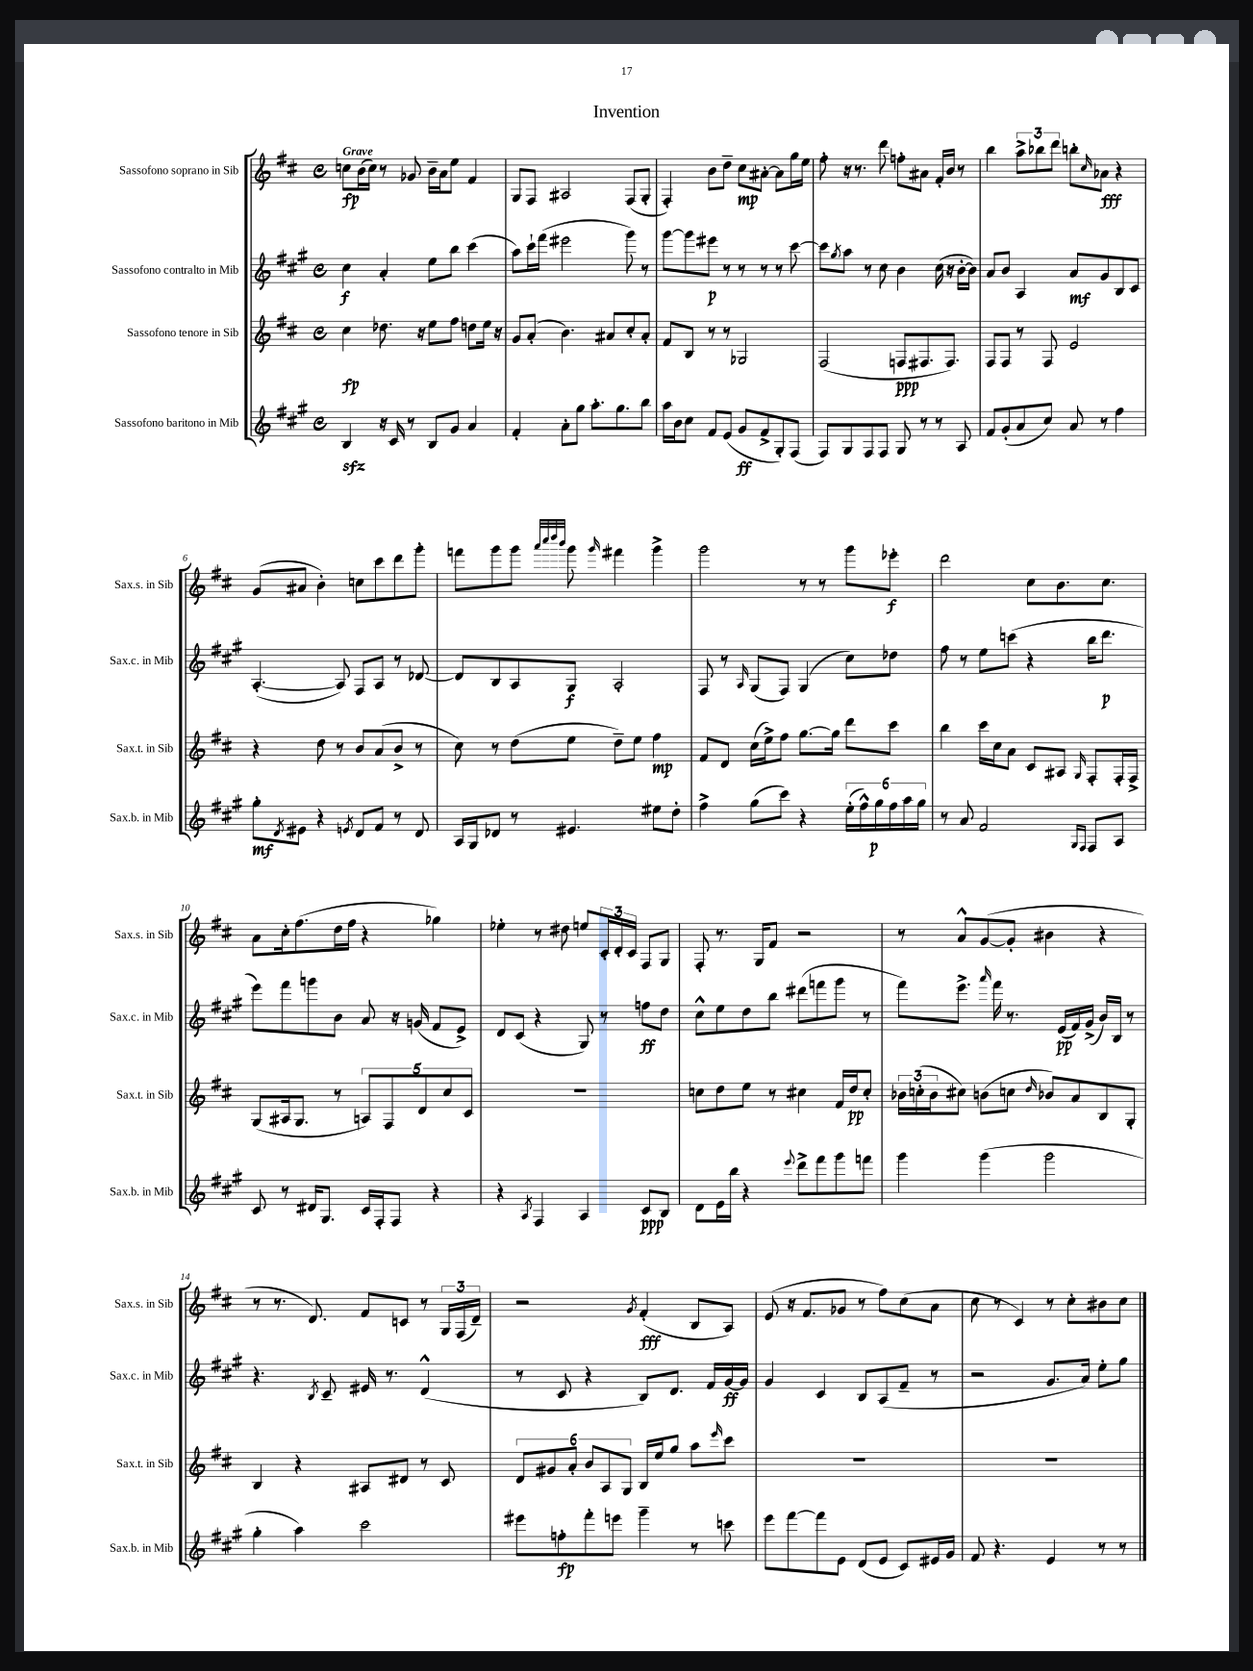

**kern	**kern	**kern	**kern
*staff4	*staff3	*staff2	*staff1
*clefG2	*clefG2	*clefG2	*clefG2
*k[f#c#g#]	*k[f#c#]	*k[f#c#g#]	*k[f#c#]
*M4/4	*M4/4	*M4/4	*M4/4
*met(c)	*met(c)	*met(c)	*met(c)
4B	4cc#	4cc#	8cc
.	.	.	(16b
.	.	.	16cc)
16r	8.dd-	4a'	8r
16c#	.	.	.
8r	.	.	8g-
.	16r	.	.
8B	8ee	8ee	16b~
.	.	.	16a
8g#	8ff#	8bb	8ee
4a	8dd	(4ccc#	4f#
.	16ee	.	.
.	16r	.	.
=	=	=	=
4f#'	8g	8aa)	8G
.	(8a'	16ccc#`	8F#
.	.	(16fff#	.
8a'	4.b)	2eee#	2A#
8gg#	.	.	.
8.aa'	.	.	.
.	8a#	.	.
8.gg#	.	.	.
.	8cc#'	8ggg#)	(8F#
8bb	8a#'	8r	8G'
=	=	=	=
16aa	8f#	[8ggg#	4F#')
16b	.	.	.
8cc#	8B	8ggg#]	.
8f#	8r	8eee#	8b
(8e	8r	8r	8dd~
8g#	2G-	8r	8cc#
8f#^	.	8r	[8a#'
8G#')	.	8r	8a#]
(8F#	.	[8ccc#	16gg
.	.	.	16ee
=	=	=	=
8F#)	(2F#	8ccc#]	8ff#'
.	.	8qgg#	.
8G#	.	8aa	16r
.	.	.	8.r
8F#	.	8r	.
8F#	.	8cc#	8ddd
8G#	8F	4b	8ff'
8r	8.F#	.	8a#
8r	.	(16cc#	16f#'
.	8.F#)	16r	16b
8A	.	[16b'	8r
.	.	16b])	.
=	=	=	=
8f#	8F#	8a	4bb
(8g#'	8F#	8b	.
8a	8r	4A	12aa^
.	.	.	12bb-
8cc#)	8F#	.	.
.	.	.	12ddd
8a	2e	8a	8bb'
.	.	.	16qqcc#
8r	.	8g#	8a-
4ff#	.	8B	4r
.	.	8c#	.
=	=	=	=
8gg#'	4r	([4.A'	(8g
8qd	.	.	.
8e#	.	.	8a#
4r	8dd	.	4b')
.	8r	8A])	.
8qe	.	.	.
8d	8b	8F#	8cc
8f#	(8a	8A	8ccc#
8r	8b^	8r	8ddd
8d	8r	[8d-	8ggg'
=	=	=	=
16A	8cc#)	8d-]	8fff
16G#	.	.	.
8d-	8r	8B	8ggg
8r	(8dd	8A	8ggg
.	.	.	32qqaaa
.	.	.	32qqcccc#
.	.	.	32qqdddd
.	.	.	32qqbbb
4.e#	8ee	8G#	8ggg
.	.	.	16qqggg
.	8dd~)	2A'	4fff#
.	8ee	.	.
8ee#	4ff#	.	4ggg^
8dd'	.	.	.
=	=	=	=
4ff#^	8f#	8F#	2ggg
.	8d	8r	.
.	.	16qqA	.
(8gg#	(16cc#	(8G#	.
.	16ee^)	.	.
8ccc#)	8ff#	8F#)	.
4r	[8.gg	(4G#	8r
.	.	.	8r
.	16gg]	.	.
(24ee'	8ddd	8cc#)	8ggg
24ff#^^)	.	.	.
24gg#	.	.	.
24ff#	8ccc#	8dd-	8eee-'
24aa	.	.	.
24gg#	.	.	.
=	=	=	=
8r	4bb	8ff#	2ddd
8a	.	8r	.
2f#	16ccc#	8ee	.
.	16cc#	.	.
.	8a	(8ccc	.
.	8c#	4r	8cc#
.	8A#	.	8.b
16qqG#	.	.	.
16qqF#	16qqG	.	.
8F#	8F#'	16bb	.
.	.	8.ddd	8.cc#
8A	16F#'	.	.
.	16F#^	.	.
=	=	=	=
8c#	(8G	8eee)	8a
8r	16A#	8fff#	16cc#'
.	8.G	.	(8.ff#
16d#	.	8ggg	.
8.G#	.	.	.
.	8r	8b	16dd
.	.	.	16ff#
16c#	10A)	8a	4r
16F#'	.	.	.
.	10F#	.	.
8F#	.	16r	.
.	.	(16g	.
.	10d	.	.
4r	.	8f#	4gg-)
.	10cc#	.	.
.	.	8e^)	.
.	10c#	.	.
=	=	=	=
4r	1r	8d	4ee-'
.	.	(8c#	.
8qA	.	.	.
4F#	.	4r	8r
.	.	.	8dd#
4A	.	8G#)	8ee
.	.	8r	24c#'
.	.	.	24d'
.	.	.	24c#
8c#	.	8ff	8F#
8B	.	8dd	8G
=	=	=	=
8d	8cc	8cc#^^	8F#'
16e	8dd	8ee	8.r
16bb	.	.	.
4r	8ee	8dd	.
.	.	.	16G
.	8r	8bb	8f#
8qqeee	.	.	.
8ddd^	4cc#	(8ddd#	2r
8fff#	.	8fff	.
8ggg#	16f#	8ggg#	.
.	16dd	.	.
8fff	8cc#'	8r	.
=	=	=	=
4ggg#	24b-	8fff#)	8r
.	(24cc'	.	.
.	24b-	.	.
.	8cc#)	8.eee^	8a^^
(4ggg#	(8b	.	([8g
.	.	16qqaaa	.
.	.	16fff#	.
.	8cc	8.r	8g']
.	16qqdd	.	.
2ggg#	8b-)	.	4b#
.	.	(16e	.
.	8a	16f#)	.
.	.	(16g#^	.
.	8B	16b)	4r
.	.	16B	.
.	8G'	8r	.
=	=	=	=
4gg#'	4B	4.r	8r
.	.	.	8.r
4aa)	4r	.	.
.	.	.	8.d)
.	.	8qB	.
.	.	8c#~	.
2ccc#	8A#	16e#	8f#
.	.	8.r	.
.	8d#	.	8c
.	8r	(4d^^	8r
.	8c#	.	24G
.	.	.	(24F#
.	.	.	24d~)
=	=	=	=
8eee#	12d	8r	2r
.	12g#	.	.
8ff'	.	8c#	.
.	12a'	.	.
8fff#'	12b	4r	.
.	12A	.	.
8eee	.	.	.
.	12G	.	.
.	.	.	8qg
4ggg#~	16B	8B)	(4f#'
.	16ee	.	.
.	8gg	8.d	.
8r	8aa	.	8B
.	.	16f#	.
.	16qqeee	.	.
8ccc	8ccc#	[16g#	8A)
.	.	16g#]	.
=	=	=	=
8eee	1r	4g#	(8e
[8fff#	.	.	16r
.	.	.	8.f#
8fff#]	.	4c#	.
8e	.	.	8g-
(8d	.	8B	8r
8e	.	(8A	8ff#)
8c#)	.	8f#~	(8cc#
16e#	.	8r	8a
16g#	.	.	.
=	=	=	=
8f#	1r	2r	8cc#
4.r	.	.	8r
.	.	.	4c#)
4e	.	8.g#	8r
.	.	.	8cc#'
.	.	16a)	.
8r	.	8ee'	8b#
8r	.	8gg#	8cc#
==	==	==	==
*-	*-	*-	*-
